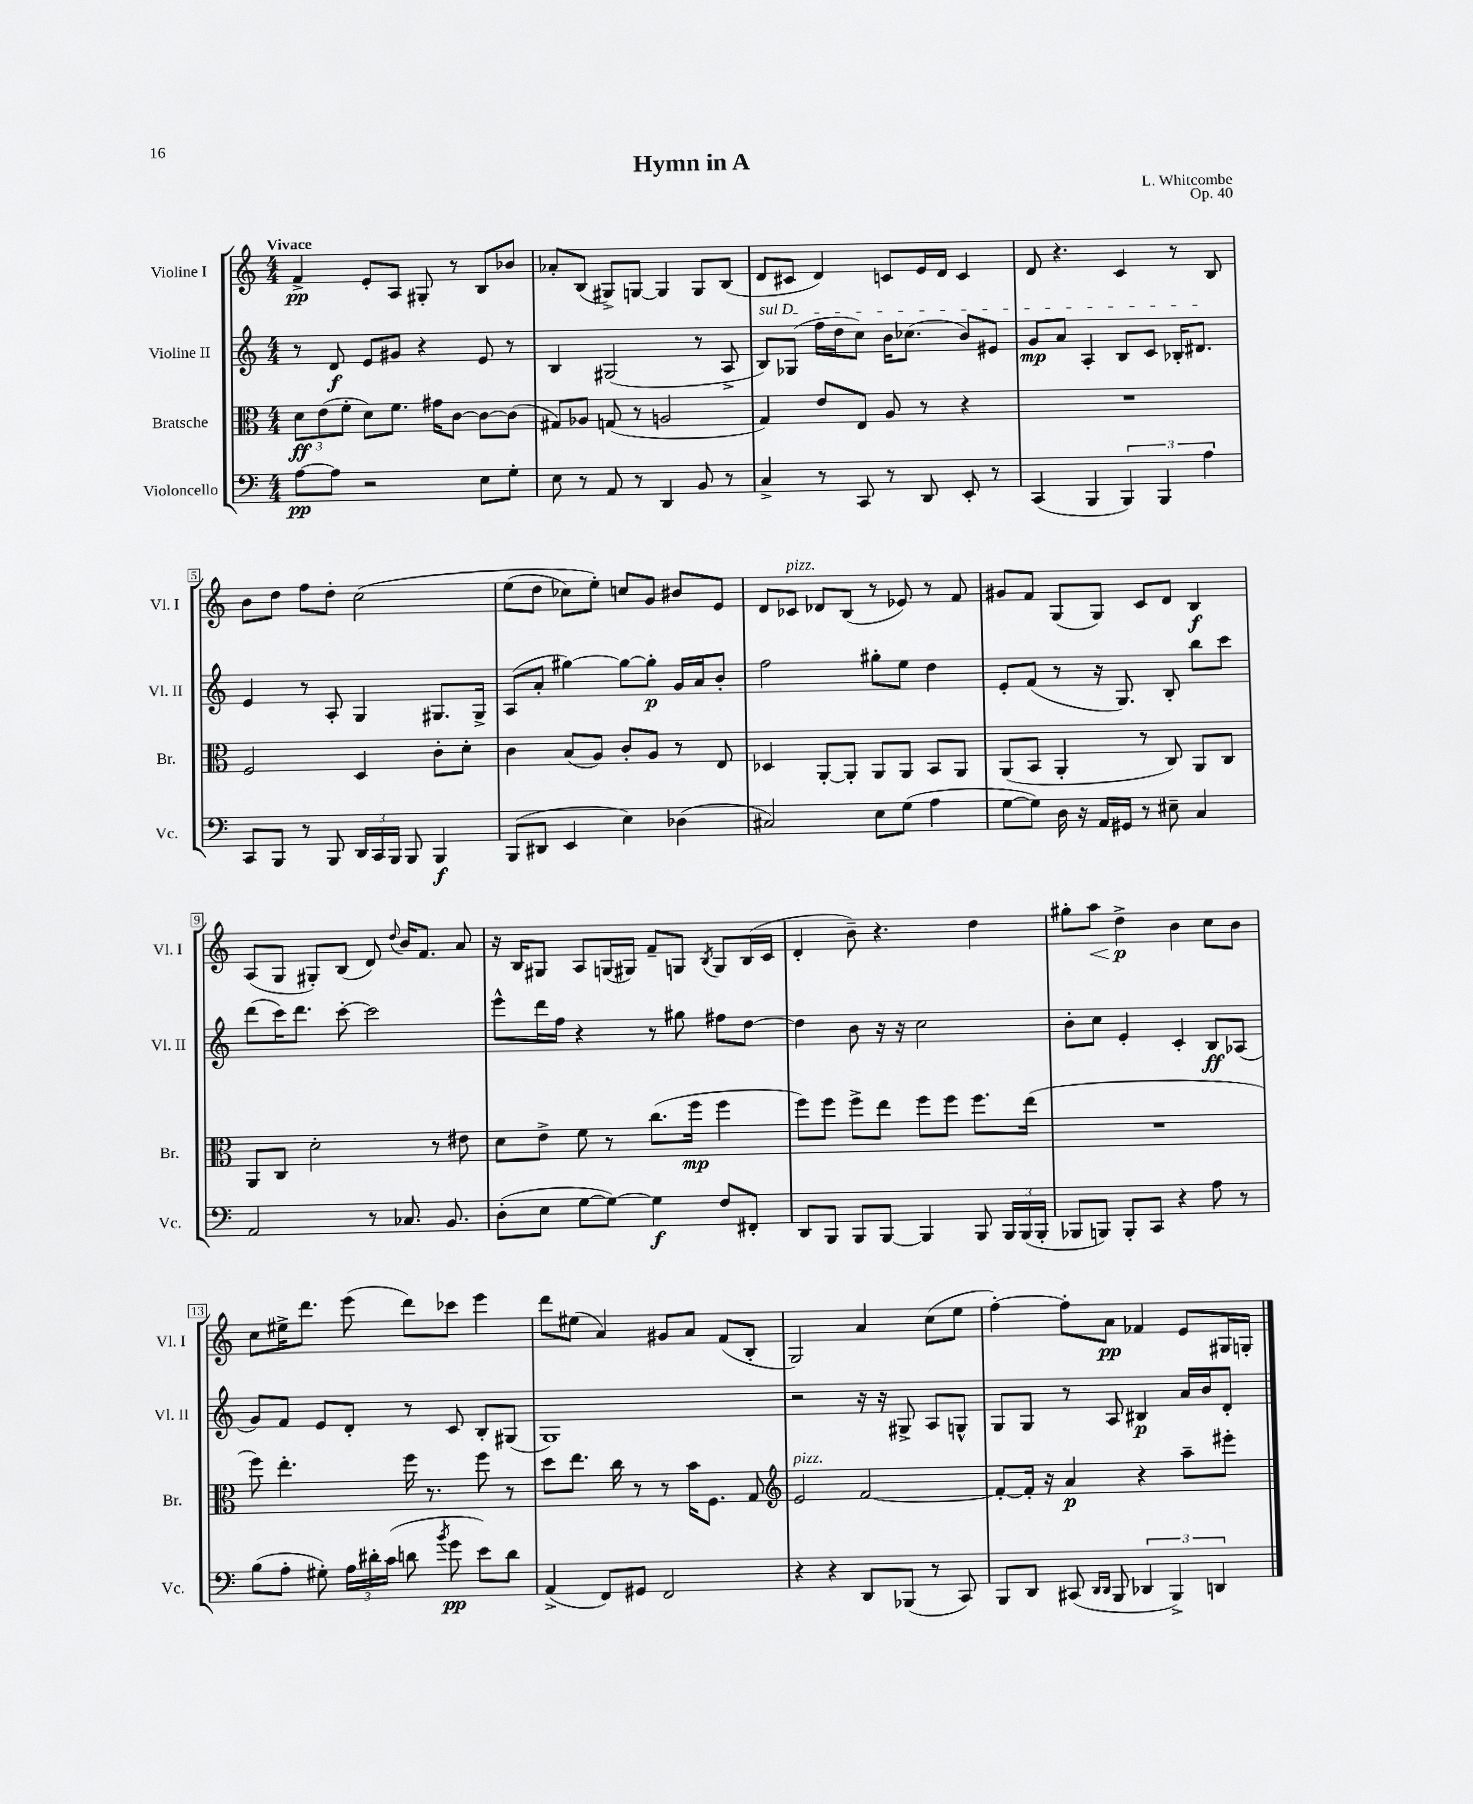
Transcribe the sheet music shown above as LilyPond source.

\header { title = "Hymn in A" composer = "L. Whitcombe" opus = "Op. 40" }
<<
\new StaffGroup <<
\new Staff = "s0" \with { instrumentName = "Violine I" shortInstrumentName = "Vl. I" } {
    \clef treble \key c \major \numericTimeSignature \time 4/4 \tempo "Vivace"
    \autoBeamOff f'4->\pp e'8[-. a8] gis8-. r8 b8[ bes'8] |
    aes'8[-. b8]( gis8[->) g8]~ g4 g8[ b8]( |
    d'8[ cis'8] d'4) c'8[ e'16 d'16] c'4 |
    d'8 r4. c'4 r8 b8 |
    b'8[ d''8] f''8[ d''8]-. c''2\( |
    e''8[( d''8] ces''8[) e''8]-.\) c''8[ g'8] bis'8[ e'8] |
    d'8[ ces'8]^\markup { \italic "pizz." } des'8[ b8]( r8 ees'8) r8 f'8 |
    gis'8[ f'8] g8[( g8]) c'8[ d'8] b4\f |
    a8[( g8] gis8[-.) b8]( d'8) \appoggiatura { d''8 } b'16[ f'8.] a'8 |
    r16 b16[ gis8] a8[ g16( gis16]) f'8[-- g8] \acciaccatura { b8 } g8[ b16( c'16] |
    d'4-. b'8--) r4. d''4 |
    gis''8[-. a''8]\< d''4->\p\! b'4 c''8[ b'8] |
    c''8[ eis''16-> d'''8.] e'''8( d'''8[) ces'''8] e'''4 |
    d'''8[ eis''8]( a'4) gis'8[ a'8] f'8[( b8]-. |
    g2) a'4 c''8[( e''8] |
    f''4~-.) f''8[-. a'8]\pp fes'4 e'8[ gis16 g16]-. \bar "|." |
}
\new Staff = "s1" \with { instrumentName = "Violine II" shortInstrumentName = "Vl. II" } {
    \clef treble \key c \major \numericTimeSignature \time 4/4
    \autoBeamOff r8 d'8\f e'8[ gis'8] r4 e'8 r8 |
    b4 gis2( r8 a8-> |
    \once \override TextSpanner.bound-details.left.text = \markup { \italic "sul D" } b8[\startTextSpan) ges8]( f''16[ d''16 c''8]) b'16[ ces''8.]( b'8[) eis'8] |
    g'8[\mp a'8] a4-. b8[ c'8] bes16[-. dis'8.]\stopTextSpan |
    e'4 r8 a8-. g4 gis8.[ gis16]-> |
    a8[( a'8]-. gis''4~) gis''8[~ gis''8]-.\p g'16[ a'16 b'8]-. |
    f''2 gis''8[-. e''8] d''4 |
    e'8[-. f'8]( r8 r16 g8.) b8-. b''8[ c'''8] |
    d'''8[( c'''16) d'''8.] c'''8~-. c'''2 |
    e'''8[-^ d'''16 f''16] r4 r8 gis''8 fis''8[ d''8]~ |
    d''4 b'8 r16 r16 c''2 |
    b'8[-. c''8] e'4-. c'4-. b8[\ff aes8]( |
    g'8[) f'8] e'8[ d'8]-. r8 c'8 b8[-. gis8]( |
    g1) |
    r2 r16 r16 gis8-> a8[ g8]-^ |
    g8[ g8] r8 a8 bis4\p a'16[ b'16 d'8]-. \bar "|." |
}
\new Staff = "s2" \with { instrumentName = "Bratsche" shortInstrumentName = "Br." } {
    \clef alto \key c \major \numericTimeSignature \time 4/4
    \autoBeamOff \tuplet 3/2 { d'8[\ff e'8( f'8]-. } d'8[) f'8.] gis'16[ c'8]~ c'8[~ c'8]( |
    gis8[) aes8] g8( r8 a2 |
    g4) e'8[ e8] a8 r8 r4 |
    R1 |
    f2 d4 c'8[-. d'8]-. |
    c'4 b8[( a8]) c'8[-. a8] r8 e8 |
    des4 a,8[~-. a,8]-. a,8[ a,8] b,8[ a,8] |
    a,8[( b,8] a,4-. r8 c8) a,8[ c8] |
    a,8[ c8] d'2-. r8 eis'8 |
    d'8[ e'8]-> f'8 r8 c''8.[( f''16]\mp f''4 |
    f''8[) f''8] f''8[-> e''8] f''8[ f''8] f''8.[ e''16]( |
    R1 |
    f''8) e''4.-. f''16 r8. f''8 r8 |
    d''8[ e''8.] c''16 r8 r8 b'16[ f8.] g8 |
    \clef treble e'2^\markup { \italic "pizz." } f'2~ |
    f'8[~-. f'16]-. r16 a'4\p r4 a''8[-- eis'''8]-. \bar "|." |
}
\new Staff = "s3" \with { instrumentName = "Violoncello" shortInstrumentName = "Vc." } {
    \clef bass \key c \major \numericTimeSignature \time 4/4
    \autoBeamOff a8[~\pp a8] r2 e8[ g8]-. |
    e8 r8 a,8 r8 d,4 b,8 r8 |
    c4-> r8 c,8 r8 d,8 e,8-. r8 |
    c,4( b,,4 \tuplet 3/2 { b,,4) b,,4 a4 } |
    c,8[ b,,8] r8 b,,8 \tuplet 3/2 { d,16[ c,16 b,,16] } b,,8 b,,4\f |
    b,,8[( dis,8] e,4 e4) des4( |
    cis2) e8[ g8]( a4 |
    g8[~ g8]) d16 r16 a,16[ gis,16] r8 eis8-- c4 |
    a,2 r8 ces8. b,8. |
    d8[-.( e8] g8[~ g8]~) g4\f f8[ fis,8]-. |
    d,8[ b,,8] b,,8[ b,,8]~ b,,4 b,,8 \tuplet 3/2 { b,,16[ b,,16( b,,16]-. } |
    bes,,8[ b,,8]) b,,8[-. c,8] r4 a8 r8 |
    b8[( a8]-. gis8-.) \tuplet 3/2 { a16[ dis'16-. c'16]( } d'8 \acciaccatura { b'8 } g'8\pp e'8[) d'8] |
    a,4->( f,8[) gis,8] f,2 |
    r4 r4 d,8[ bes,,8]( r8 c,8) |
    b,,8[ d,8] cis,8( \grace { d,16[ d,16] } b,,8 \tuplet 3/2 { des,4 b,,4->) d,4 } \bar "|." |
}
>>
>>
\layout { \context { \Score \override BarNumber.stencil = #(make-stencil-boxer 0.1 0.3 ly:text-interface::print) } }
